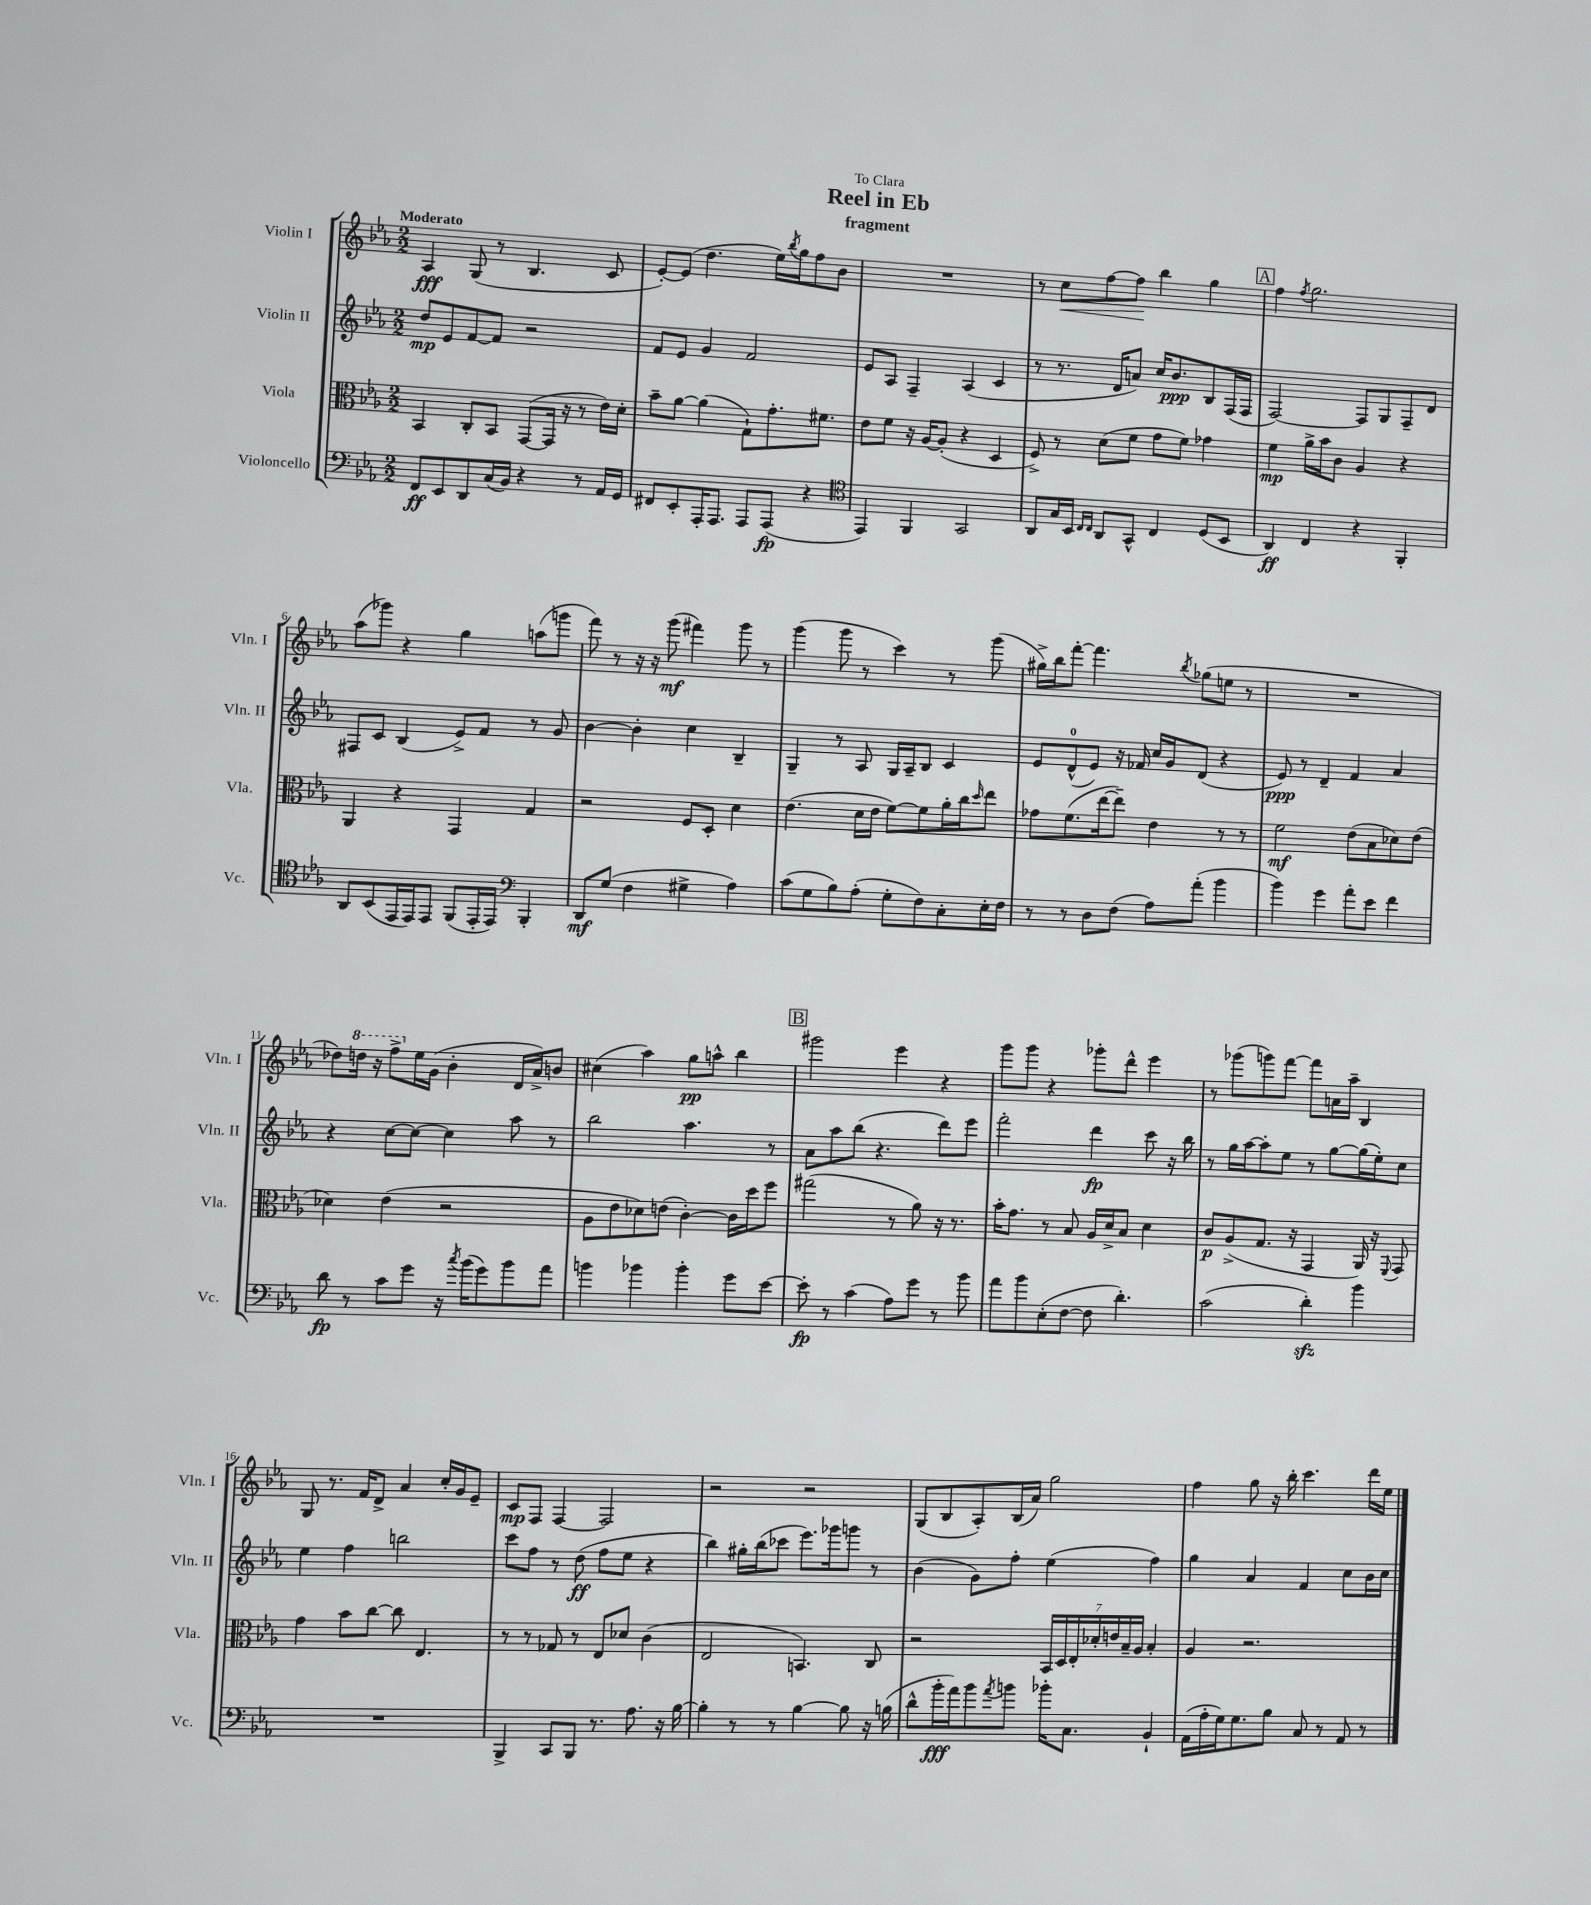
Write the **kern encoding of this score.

**kern	**kern	**kern	**kern
*staff4	*staff3	*staff2	*staff1
*clefF4	*clefC3	*clefG2	*clefG2
*k[b-e-a-]	*k[b-e-a-]	*k[b-e-a-]	*k[b-e-a-]
*M2/2	*M2/2	*M2/2	*M2/2
8FF	4BB-	8dd	4A-
8EE-	.	8e-	.
8DD	8C'	[8f	(8G
(16C	8BB-	8f]	8r
16BB-)	.	.	.
4r	([8GG	2r	4.B-
.	16GG]	.	.
.	16r	.	.
8r	8r	.	.
16AA-	16e-)	.	8c
16GG	16d'	.	.
=	=	=	=
8FF#	8b-~	8f	[8e-')
8EE-'	[8a-	8e-	(8e-]
16AAA-'	(4a-]	4g	4.dd
8.AAA-	.	.	.
8AAA-	8G`)	2f	.
(8AAA-	8.g'	.	16ee-)
.	.	.	8qbb-
.	.	.	16gg
4r	.	.	8ff
.	8.f#	.	.
.	.	.	8b-
=	=	=	=
*clefC4	*	*	*
4EE-)	8e-	8e-	1r
.	8f	8A-	.
4FF	16r	4F~	.
.	[16A-	.	.
.	(8A-']	.	.
2GG	4r	(4A-	.
.	4D	4c	.
=	=	=	=
8AA-	8F^)	8r	8r
16G	8r	8.r	8cc
16BB-	.	.	.
16qqC	.	.	.
16qqC	.	.	.
8AA-	(8d	.	[8ff
.	.	16d	.
8GG^^	8f	8a)	8ff]
4C	8g	16cc	4bb-
.	.	8.b-	.
.	8f)	.	.
(8D	4g-	8B-	4gg
8BB-	.	(16F	.
.	.	16F	.
=	=	=	=
4AA-)	4f	[2F)	4ff
.	.	.	8qff
4C	16a-^	.	2.gg
.	16b-	.	.
.	8c	.	.
4r	4A-	8F]	.
.	.	8G	.
4FF'	4r	8F~	.
.	.	8d	.
=	=	=	=
8AA-	4AA-	8F#	(8aa-
(8BB-	.	8c	8ggg-)
16EE-	4r	(4B-	4r
16EE-)	.	.	.
8EE-	.	.	.
(8FF	4GG	8e-^)	4gg
16EE-'	.	8f	.
16EE-)	.	.	.
*clefF4	*	*	*
4BBB-'	4G	8r	(8aa
.	.	8g	8ggg
=	=	=	=
8DD	2r	[4b-	8fff)
(8G	.	.	8r
4F	.	4b-']	16r
.	.	.	16r
.	.	.	(8ggg
4G#^	8F	4cc	4fff#)
.	8D'	.	.
4A-)	4d	4B-~	8ggg
.	.	.	8r
=	=	=	=
(8c	(4.e-	4G~	(4ggg
8G	.	.	.
8B-)	.	8r	8ggg
(8A-'	16d	8A-	8r
.	16e-	.	.
8G'	[8f)	16G	4ccc)
.	.	16A-~	.
8F)	8f]	8B-	.
8C'	16a-'	4c	8r
.	16cc	.	.
.	16qqdd	.	.
16E-'	8ee-	.	(8ggg
16F	.	.	.
=	=	=	=
8r	8g-	8e-	16gg#^)
.	.	.	16bb-
8r	(8.f	(8d^^	[8fff'
8D	.	8e-)	4.fff]
.	[16ee-	.	.
(8F	8ee-~])	16r	.
.	.	16f-	.
8A-)	4e-	16cc	.
.	.	16g	.
.	.	.	8qbb-
(8a-'	.	(8d	(8gg-
4b-	8r	4r	8ee
.	8r	.	8r
=	=	=	=
4b-)	2f	8e-)	1r
.	.	8r	.
4g	.	4d~	.
8a-'	(8e-	4f	.
8e-	8B-	.	.
4f	8d-)	4a-	.
.	(8e-	.	.
=	=	=	=
8d	4d-)	4r	8dd-)
8r	.	.	16ddd
.	.	.	16r
8c	(4e-	[8cc	8fff^
8g	.	8cc_	16ee-
.	.	.	(16g
16r	2r	4cc]	4b-'
8qcc	.	.	.
(16b-	.	.	.
8g)	.	.	.
8b-	.	8aa-	16d
.	.	.	16a-^)
8a-	.	8r	8b
=	=	=	=
4b	8A-	2bb-	(4cc#
.	8e-	.	.
4b-	8d-)	.	4aa-)
.	(8e	.	.
4b-'	[4c')	4.aa-	8gg
.	.	.	8aa^^
8g	16c]	.	4bb-
.	16dd	.	.
[8e-	8ff	8r	.
=	=	=	=
8e-']	(2gg#	8a-	2ggg#
8r	.	8aa-	.
(4c	.	(8bb-	.
.	.	4.r	.
8A-)	8r	.	4eee-
8g	8a-)	.	.
8r	16r	8ddd)	4r
.	8.r	.	.
8b-	.	8eee-	.
=	=	=	=
8a-	16b-'	2fff'	8ggg
.	8.g	.	.
8b-	.	.	8ggg
(8E-'	8r	.	4r
[8F	8B-	.	.
8F]	16A-	4ddd	8ggg-'
.	16d^	.	.
4.d')	8B-	.	8ddd^^
.	4d	8ccc	4eee-
.	.	16r	.
.	.	16bb-	.
=	=	=	=
(2c	8c	8r	8r
.	(8A-^	16gg	(8ggg-
.	.	[16aa-	.
.	8.G	8aa-']	8ggg)
.	.	8ee-	[8fff
.	16r	.	.
4d')	4GG	8r	8fff]
.	.	[8gg	16a
.	.	.	16aa-~
4b-	16AA-)	(16gg]	4B-
.	16r	16ee-')	.
.	8qqFF	.	.
.	8GG	8cc	.
=	=	=	=
1r	4g	4ee-	8G
.	.	.	8.r
.	8b-	4ff	.
.	.	.	16f
.	[8cc	.	8d^
.	8cc]	2bb	4a-
.	4.E-	.	.
.	.	.	16cc'
.	.	.	16g
.	.	.	8e-~
=	=	=	=
4BBB-^	8r	8ccc	8c
.	8r	8ff	8F
8CC	8G-	8r	[4F
8BBB-	8r	(8dd	.
8.r	8E-	8ff	2F]
.	8d-	8ee-	.
8.A-	.	.	.
.	(4c	4r	.
16r	.	.	.
[16B-	.	.	.
=	=	=	=
4B-']	2E-	4bb-)	2r
8r	.	16gg#'	.
.	.	(16bb-	.
8r	.	8ccc-	.
[4B-	4.BB)	8.eee-)	2r
.	.	16ggg-	.
8B-]	.	8ggg	.
16r	8C	8r	.
(16B	.	.	.
=	=	=	=
8d^^	2r	(4b-	(8G
16b-'	.	.	8B-
16a-)	.	.	.
8b-	.	8g)	8A-')
8qa-	.	.	.
8b	.	8ff'	(16B-
.	.	.	16a-)
16b-'	28BB-	(4ee-	2gg
.	28D	.	.
8.C	.	.	.
.	28E-'	.	.
.	28d-'	.	.
.	28e	.	.
.	28B-~	.	.
.	28A-	.	.
4BB-`	4B-'	4ff)	.
=	=	=	=
(16AA-	4A-	4gg	4ff
16A-'	.	.	.
16G)	.	.	.
8.G	.	.	.
.	2.r	4a-	8gg
8B-	.	.	16r
.	.	.	16bb-'
8C	.	4f	4.ccc
8r	.	.	.
8AA-	.	8cc	.
8r	.	16b-	16ddd
.	.	16cc	16ee-
==	==	==	==
*-	*-	*-	*-
